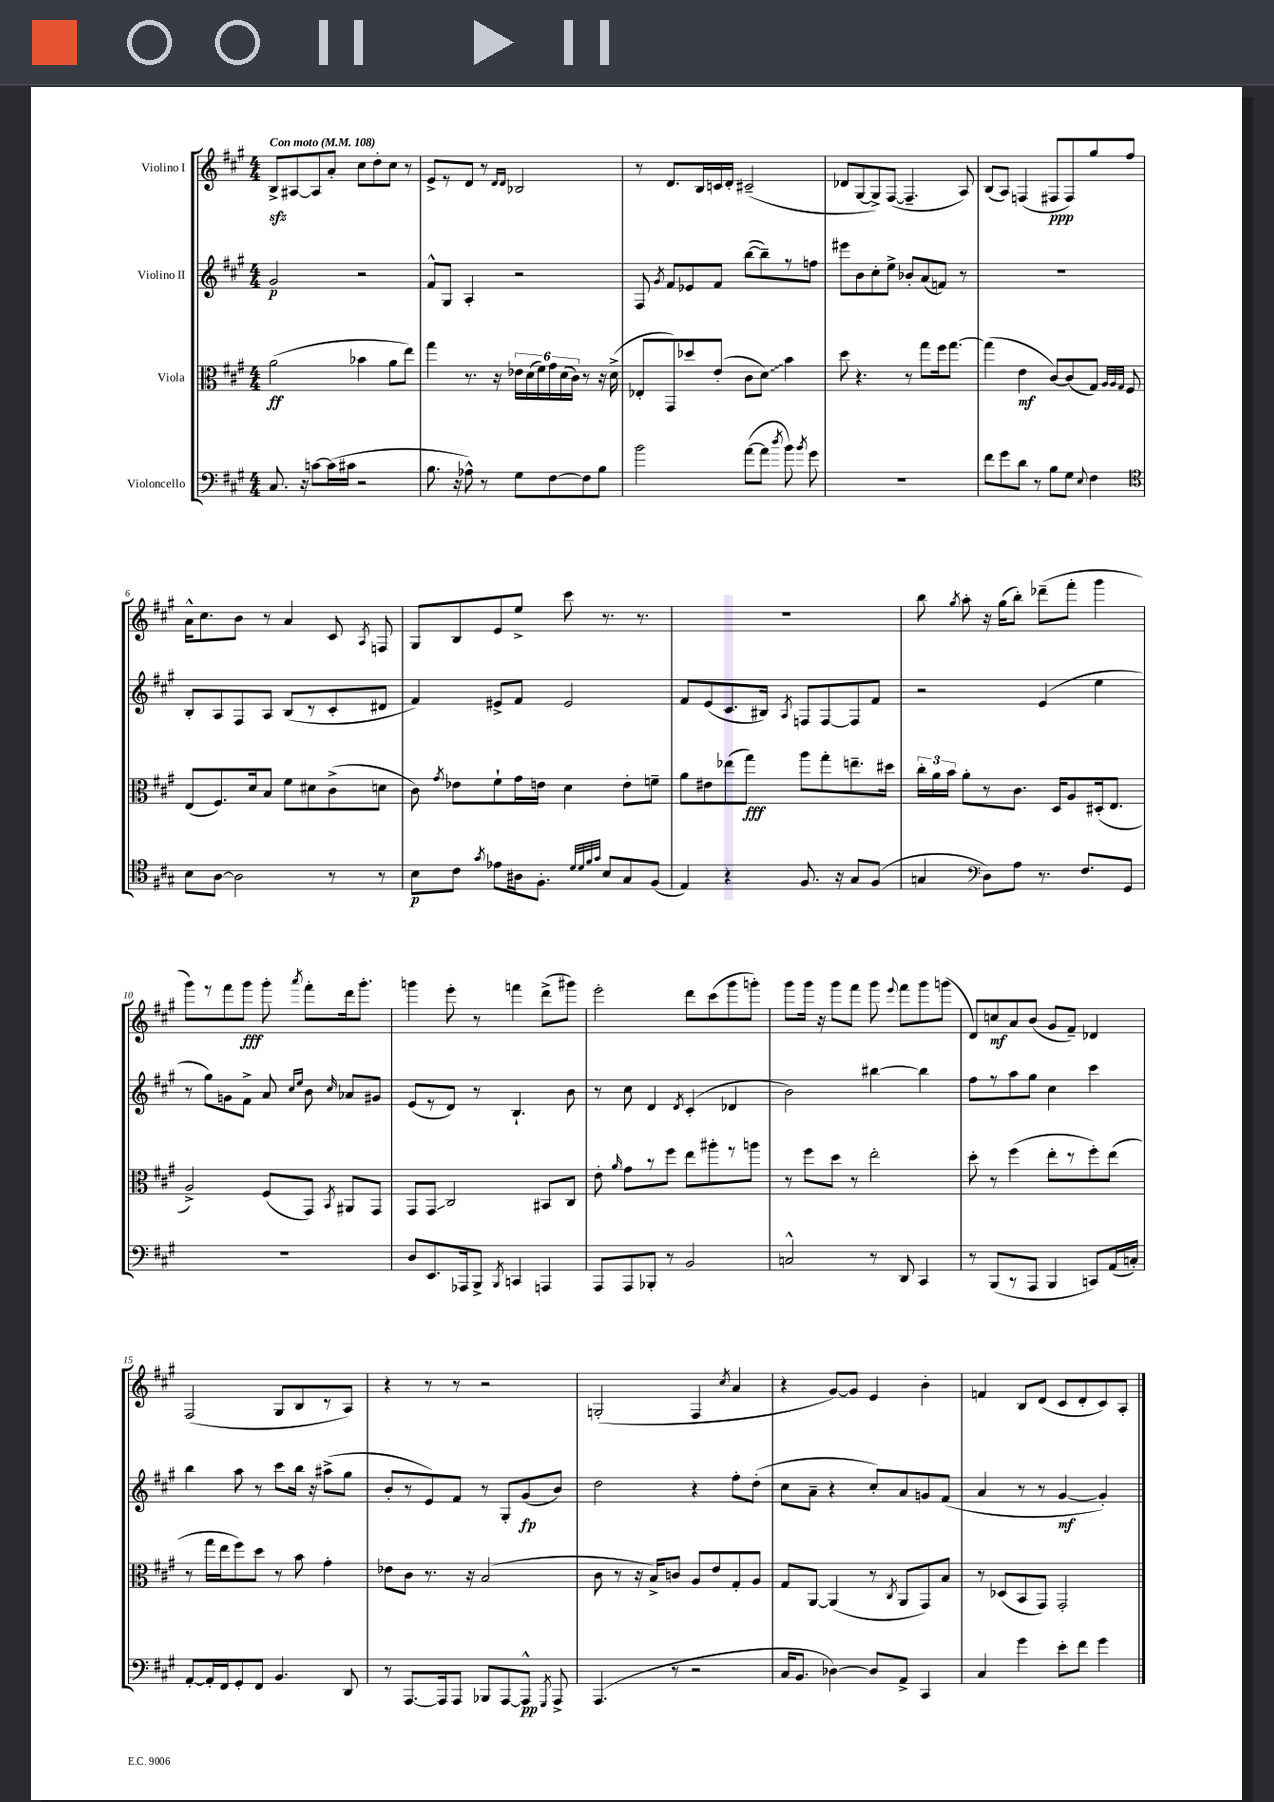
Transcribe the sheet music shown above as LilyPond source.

<<
\new StaffGroup <<
\new Staff = "s0" \with { instrumentName = "Violino I" } {
    \clef treble \key a \major \numericTimeSignature \time 4/4 \tempo "Con moto" 4 = 108
    \autoBeamOff b8[->\sfz ais8~ ais8 a'8]-. cis''8[ d''8-. cis''8] r8 |
    e'8[-> r8 d'8] r8 \grace { d'16[ d'16] } bes2 |
    r8 d'8.[ b16 c'16 d'16]-. cis'2--( |
    des'8[ gis8~ gis8->) fis8]~( fis4.-- a8) |
    b8[( a8]) f4( fis8[\ppp fis8) gis''8 fis''8] |
    a'16[-^ cis''8. b'8] r8 a'4 cis'8 \acciaccatura { a8 } f8 |
    gis8[ b8 e'8 e''8]-> cis'''8 r8. r8. |
    R1 |
    b''8 \acciaccatura { gis''8 } a''8-. r16 gis''16[( b''8]-.) des'''8[--( fis'''8]-. gis'''4 |
    gis'''8[) r8 fis'''8 gis'''8]\fff gis'''8-. \acciaccatura { a'''8 } fis'''8[-. d'''16 gis'''8.]-. |
    g'''4 e'''8-. r8 f'''4 d'''8[->( gis'''8]) |
    e'''2-. d'''8[ cis'''8( gis'''8 g'''8]-.) |
    gis'''8[ gis'''16] r16 gis'''8[ fis'''8] gis'''8 \appoggiatura { e'''8 } fis'''8[ gis'''8 g'''8]( |
    d'8[) c''8\mf a'8 b'8]( gis'8[ fis'8]--) des'4 |
    fis2( gis8[ b8 r8 a8]) |
    r4 r8 r8 r2 |
    g2-.( fis4 \acciaccatura { cis''8 } a'4 |
    r4 gis'8[~) gis'8] e'4 b'4-. |
    f'4 b8[ d'8]( cis'8[ d'8-. cis'8) a8]-. \bar "|." |
}
\new Staff = "s1" \with { instrumentName = "Violino II" } {
    \clef treble \key a \major \numericTimeSignature \time 4/4
    \autoBeamOff gis'2\p r2 |
    fis'8[-^ gis8] a4-. r2 |
    fis8 \acciaccatura { gis'8 } fis'8[ ees'8 fis'8] b''8[~( b''8--) r8 f''8] |
    eis'''8[ b'8 cis''8-. e''8]-> bes'8[-. a'8( f'8]) r8 |
    R1 |
    b8[-. a8 fis8 a8] b8[( r8 cis'8-. dis'8] |
    fis'4) eis'8[-> fis'8] eis'2 |
    fis'8[ e'8( cis'8. bis16]) \acciaccatura { a8 } f8[ f8~ f8 fis'8] |
    r2 e'4( e''4 |
    r8 gis''8[) g'8 fis'8]-> a'8 \grace { cis''16[ e''16] } b'8 \grace { cis''16 } aes'8[ gis'8] |
    e'8[( r8 d'8]) r8 b4.-! b'8 |
    r8 cis''8 d'4 \acciaccatura { d'8 } cis'4-.( des'4 |
    b'2) bis''4~ bis''4 |
    fis''8[ r8 a''8 gis''8] cis''4 cis'''4 |
    b''4 a''8 r8 cis'''8[ b''16] r16 ais''8[->( gis''8] |
    b'8[-. r8 e'8) fis'8] r8 gis8[-. gis'8\fp( b'8]) |
    d''2 r4 fis''8[-. d''8]-.( |
    cis''8[ a'8]-- r4 cis''8[-.) a'8 g'8 fis'8]( |
    a'4 r8 r8 gis'4~\mf gis'4-.) \bar "|." |
}
\new Staff = "s2" \with { instrumentName = "Viola" } {
    \clef alto \key a \major \numericTimeSignature \time 4/4
    \autoBeamOff a'2\ff( bes'4 a'8[ e''8]) |
    gis''4 r8. r16 \tuplet 6/4 { ees'16[ d'16( fis'16) gis'16 d'16( cis'16]) } r8 r16 d'16->( |
    ees8[-. gis,8) des''8 e'8]-.( cis'8[ \once \override Glissando.style = #'zigzag d'8]\glissando) b'4 |
    d''8 r4. r8 gis''8[ fis''16 gis''8.]~ |
    gis''4( e'4\mf cis'8[~) cis'8( gis8]) \grace { a32[ a32 gis32] } fis8 |
    e8[( fis8.) d'16 b8] fis'8[ dis'8 cis'8->( d'8] |
    cis'8) \acciaccatura { gis'8 } ees'8[ fis'8-! gis'16 e'16] d'4 e'8[-. f'8]-- |
    a'8[ eis'8 ees''8( gis''8]\fff) a''8[ gis''8-. e''8.-- dis''16] |
    \tuplet 3/2 { cis''16[-. a'16 b'16] } a'8[-. r8 cis'8.] d16[ a8 dis16-.( e8.] |
    a2->) fis8[( gis,8]) \acciaccatura { b,8 } ais,8[ gis,8] |
    gis,8[ gis,8]\glissando cis2 bis,8[ cis8] |
    e'8-. \grace { a'16 } gis'8[ r8 fis''8] e''8[ ais''8-. r8 a''8] |
    r8 fis''8[ d''8] r8 e''2-. |
    d''8-. r8 fis''4( e''8[-. r8 fis''8-.) e''8]( |
    r8 gis''16[ e''16 fis''8) d''8] r8 b'8 gis'4-. |
    ees'8[ cis'8] r8. r16 b2( |
    cis'8 r8 r16 b16[->) c'8] a8[ e'8 gis8-. a8] |
    gis8[ a,8]~ a,4( r8 \acciaccatura { cis8 } a,8[ gis,8) b8] |
    r8 des8[( b,8 gis,8]) gis,2-. \bar "|." |
}
\new Staff = "s3" \with { instrumentName = "Violoncello" } {
    \clef bass \key a \major \numericTimeSignature \time 4/4
    \autoBeamOff cis8. r16 c'8[~ c'16( cis'16] r2 |
    b8. r16 aes8-^) r8 gis8[ fis8~ fis8 b8] |
    b'2 a'8[~( a'8] \acciaccatura { d''8 } b'8) \acciaccatura { b'8 } gis'8 |
    R1 |
    fis'8[ gis'8 d'8] r8 b8[ gis8] \appoggiatura { e8 } fis4 |
    \clef tenor b8[ a8]~ a2 r8 r8 |
    b8[\p cis'8] \acciaccatura { gis'8 } ees'8[ ais16 fis8.]-. \grace { d'32[ d'32 fis'32 gis'32] } b8[ gis8 fis8]( |
    e4) r4 fis8. r16 gis8[ fis8]( |
    g4 \clef bass d8[) a8] r8. fis8.[ gis,8] |
    R1 |
    d8[ e,8. aes,,16 b,,8]-> \acciaccatura { b,,8 } c,4 a,,4 |
    a,,8[ a,,8 bes,,8]-. r8 b,2 |
    c2-^ r8 d,8 cis,4 |
    r8 b,,8[( r8 a,,8] b,,4 c,8[) a,16( c16]-.) |
    a,8[~-. a,16-. fis,16 gis,8-. fis,8] b,4. d,8 |
    r8 a,,8.[~ a,,16 a,,8] bes,,8[ a,,8~ a,,8]-^\pp \acciaccatura { gis,,8 } a,,8-> |
    a,,4.( r8 r2 |
    cis16[ b,8.] des4~) des8[ a,8]-> cis,4 |
    cis4 gis'4 e'8[-. fis'8] gis'4 \bar "|." |
}
>>
>>
